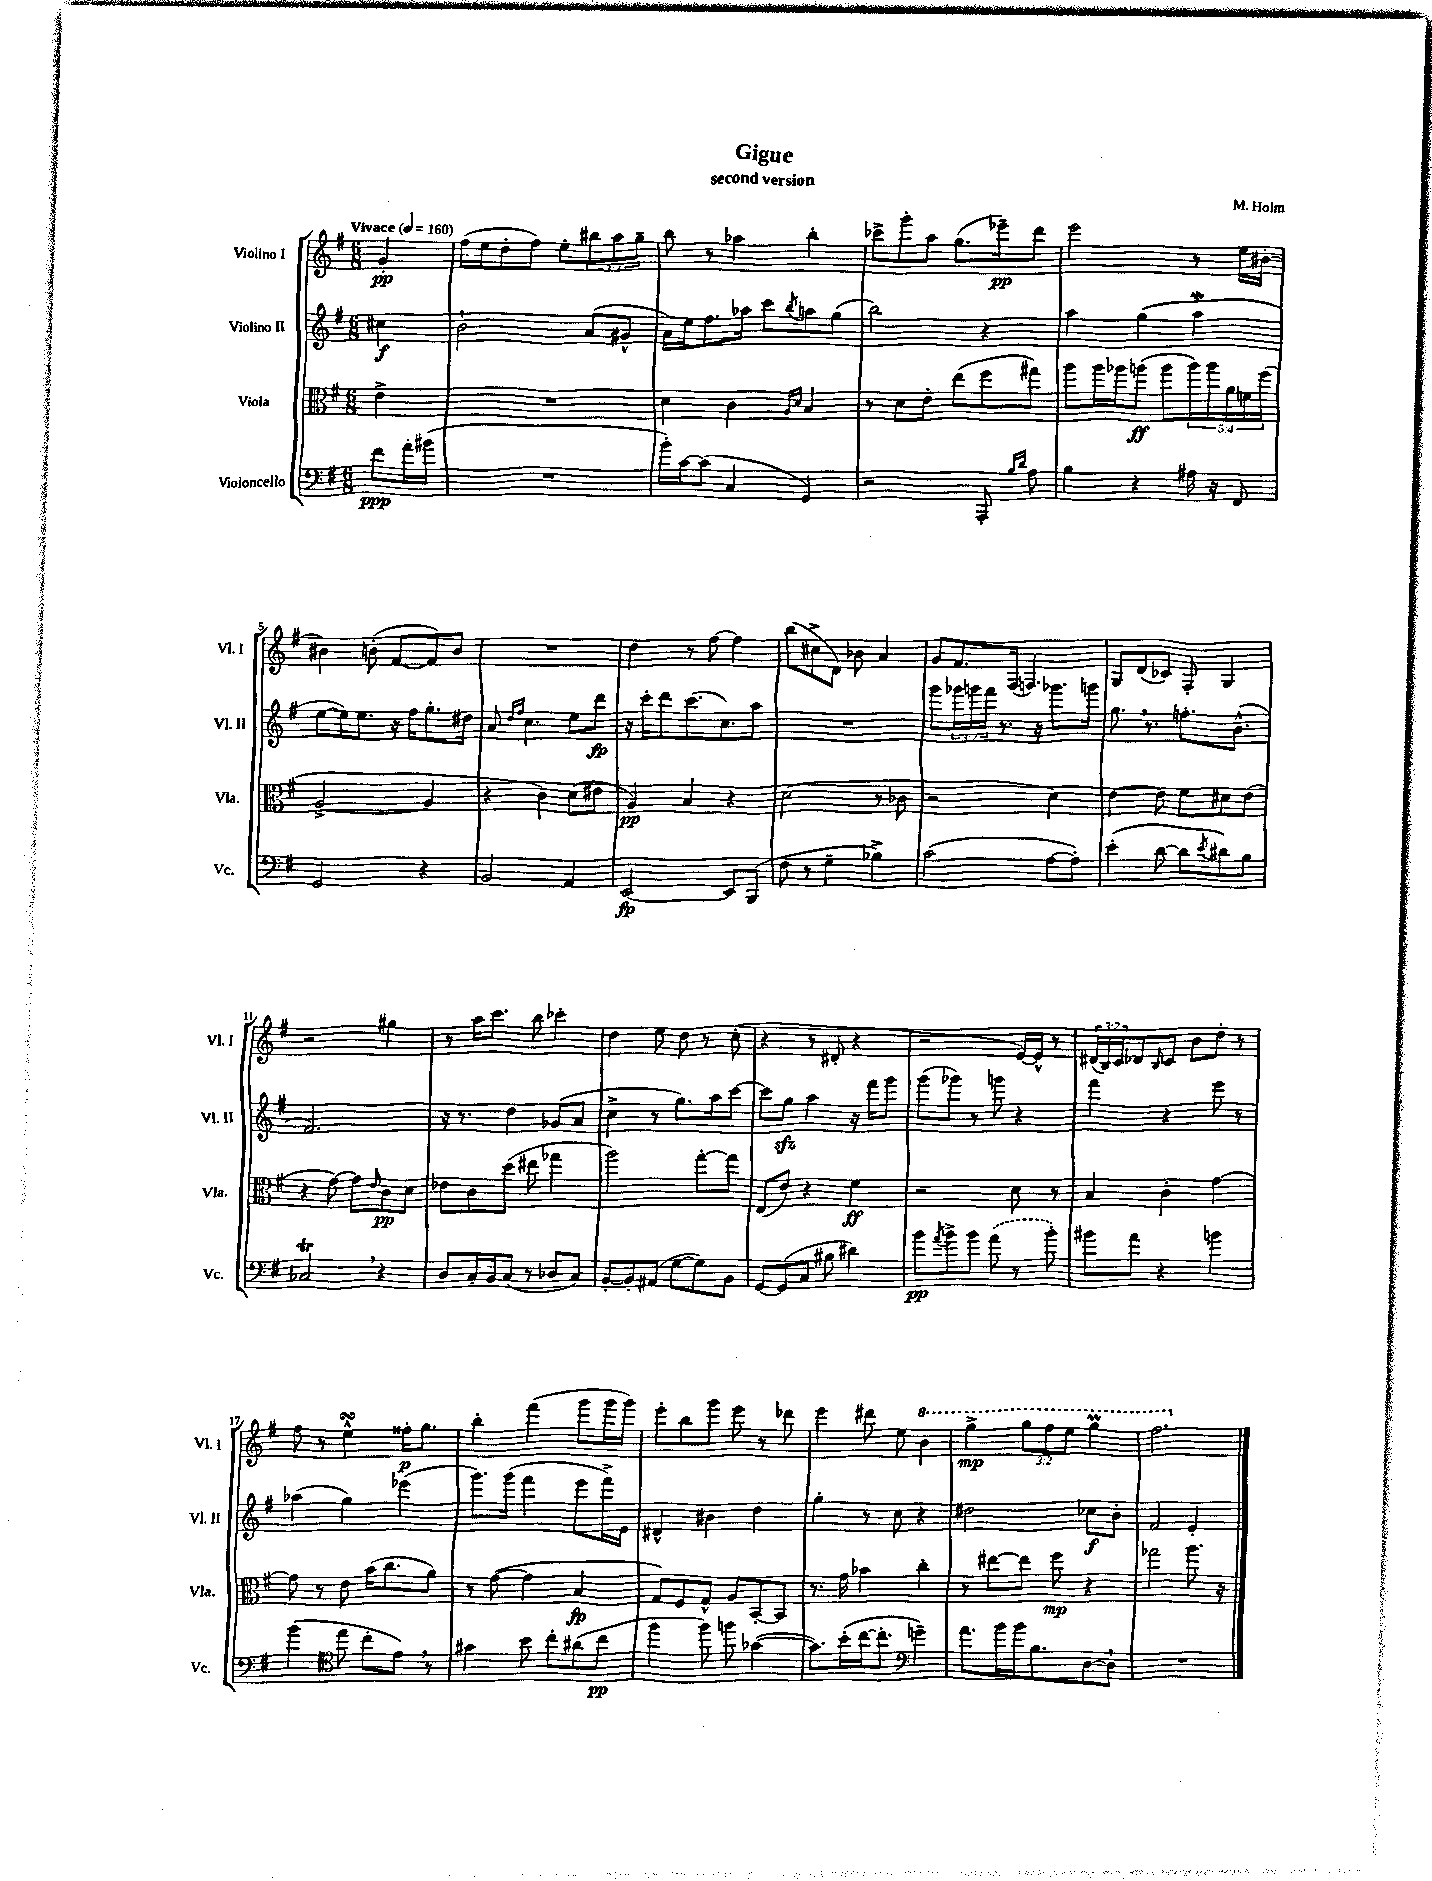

**kern	**kern	**kern	**kern
*staff4	*staff3	*staff2	*staff1
*clefF4	*clefC3	*clefG2	*clefG2
*k[f#]	*k[f#]	*k[f#]	*k[f#]
*M6/8	*M6/8	*M6/8	*M6/8
*MM160	*MM160	*MM160	*MM160
8f#	4e^	4cc#	4g'
16a'	.	.	.
(16b#	.	.	.
=	=	=	=
2.r	2.r	2b`	(16ff#
.	.	.	16ee
.	.	.	8dd'
.	.	.	8ff#)
.	.	.	8ee'
.	.	(8a	12bb#
.	.	.	12aa
.	.	8g#^^	.
.	.	.	12gg~
=	=	=	=
16b')	4d	16a)	8bb
[16c	.	16ee	.
(8c]	.	8.ff#	8r
4C	4c	.	4aa-
.	.	16aa-	.
.	.	8ccc	.
.	16qqA	.	.
.	16qqd	8qbb	.
4GG)	4B	8aa	4bb'
.	.	(8gg	.
=	=	=	=
2r	8r	2bb)	8ccc-^
.	8d	.	8ggg'
.	8e'	.	8aa
.	(8ee	.	(8.gg
8AAA'	8ff#	4r	.
.	.	.	16eee-~)
16qqB	.	.	.
16qqd	.	.	.
8A	8gg#)	.	8ddd
=	=	=	=
4B	8aa	4aa	2eee
.	16aa	.	.
.	16aa-	.	.
4r	(8aa	(4gg	.
.	8aa	.	.
16A#	20aa)	4aa	8r
.	20aa	.	.
16r	.	.	.
.	20a	.	.
8FF#	.	.	16ee
.	20f	.	.
.	.	.	[16b#'
.	(20ff#	.	.
=	=	=	=
2GG	[2A^	[8ee	4b#]
.	.	16ee])	.
.	.	8.ee	.
.	.	.	(8b'
.	.	16r	[8f#
.	.	16ff#	.
4r	4A]	8.gg'	8f#])
.	.	.	8b
.	.	16dd#	.
=	=	=	=
2BB	4r	8a	2.r
.	.	16qqdd	.
.	.	16qqff#	.
.	.	4.cc	.
.	4c)	.	.
4AA	(8d	8ee	.
.	8e#	8ddd	.
=	=	=	=
[2EE	4A)	16r	4dd
.	.	16ccc'	.
.	.	8ddd	.
.	4B	(8.ccc	8r
.	.	.	[8ff#
.	.	8.cc)	.
8EE]	4r	.	4ff#]
(8BBB	.	8aa	.
=	=	=	=
8F#	(2d	2.r	(8bb
8r	.	.	8cc#^
4G~	.	.	8d)
.	.	.	8b-
4B-^)	8r	.	4a
.	8c-	.	.
=	=	=	=
(2c	2r	8ggg	8g
.	.	24ggg-	8.f#
.	.	24ggg	.
.	.	24fff#	.
.	.	8.r	.
.	.	.	(16F#
.	.	.	4.F)
.	.	16r	.
[8A	4d)	8.ggg-	.
8A'])	.	.	.
.	.	16ggg	.
=	=	=	=
(4e'	[4e	8.gg	8G
.	.	.	(8d
.	.	8.r	.
[8d	8e]	.	8c-)
8d]	8f#	8.ff'	8F#'
8qe	.	.	.
8d#)	8d#	.	4G
.	.	(8.b^^	.
8B	(8e	.	.
=	=	=	=
2C-	4r	2.f#)	2r
.	[8g)	.	.
.	8g]	.	.
.	16qqe	.	.
4r	8c	.	4gg#
.	8d	.	.
=	=	=	=
8D	8e-	16r	8r
.	.	8.r	.
16C'	8c	.	16aa
16BB	.	.	8.ccc
(8C	(8dd	4dd	.
8r	8ee#	.	8bb
8D-	4gg-	(8g-	4ccc-'
8C)	.	8a	.
=	=	=	=
[8BB'	2aa)	4cc^	4dd
8BB']	.	.	.
(8AA#	.	8r	8ee
[8G	.	8.gg)	8dd
8G])	[8gg'	.	8r
.	.	16aa	.
8BB	8gg]	[8ccc	(8cc'
=	=	=	=
[8GG	(8E	8ccc]	4r
(8GG]	8e)	8gg	.
8C	4r	4aa	8r
8B#	.	.	8d#'
4d#)	4f#	16r	4r
.	.	16fff#	.
.	.	8ggg	.
=	=	=	=
8b	2r	(8ggg	2r
8qa	.	.	.
8b^	.	8ggg-)	.
8b	.	8r	.
(8a	.	8ggg	.
8r	8d	4r	[16e)
.	.	.	16e^^]
8b')	8r	.	8r
=	=	=	=
8b#	4B	4fff#	(24d#
.	.	.	24B)
.	.	.	24c
8a	.	.	8d-
.	.	.	16qqB
4r	4c'	4r	8c
.	.	.	8b
4b	[4g	8eee	8dd'
.	.	8r	8r
=	=	=	=
(4b	8g]	(4aa-	8ff#
.	8r	.	8r
*clefC4	*	*	*
8ee	8e	4gg)	4ee^^
8cc'	(16b	.	.
.	8.cc	.	.
8e)	.	(4eee-	16ff##'
.	.	.	8.gg
8r	8a)	.	.
=	=	=	=
4g#	8r	8.ggg)	4bb'
.	([8g	.	.
.	.	(16ggg	.
8b	4g]	4fff#	(4fff#
8cc'	.	.	.
(8a#	4B	8eee	8ggg
8cc	.	16fff#^)	16ggg
.	.	16e	16ggg)
=	=	=	=
4ff#	8G)	4d#^^	8eee'
.	8F#	.	8bb
8ff#)	8G^^	4b#	8ggg
8ff	8A	.	8eee
([4g-	[8BB'	4dd	8r
.	8BB]	.	8ddd-
=	=	=	=
8.g-])	8.r	4gg'	4eee
(16b'	16g	.	.
[16cc	4b-	8r	8ddd#
8.cc']	.	.	.
.	.	8cc	8ee
*clefF4	*	*	*
4g~)	4cc'	4r	4bb
=	=	=	=
8.a	8r	2dd#	4ggg^
.	[8ee#	.	.
16b	.	.	.
16b	8ee#]	.	12ggg
8.B	.	.	.
.	.	.	12fff#
.	8ff#	.	.
.	.	.	12eee
[8D	4r	8cc-	4ggg
8D`]	.	8b'	.
=	=	=	=
2.r	2gg-	2f#	2.fff#
.	8.aa	4e'	.
.	16r	.	.
==	==	==	==
*-	*-	*-	*-
